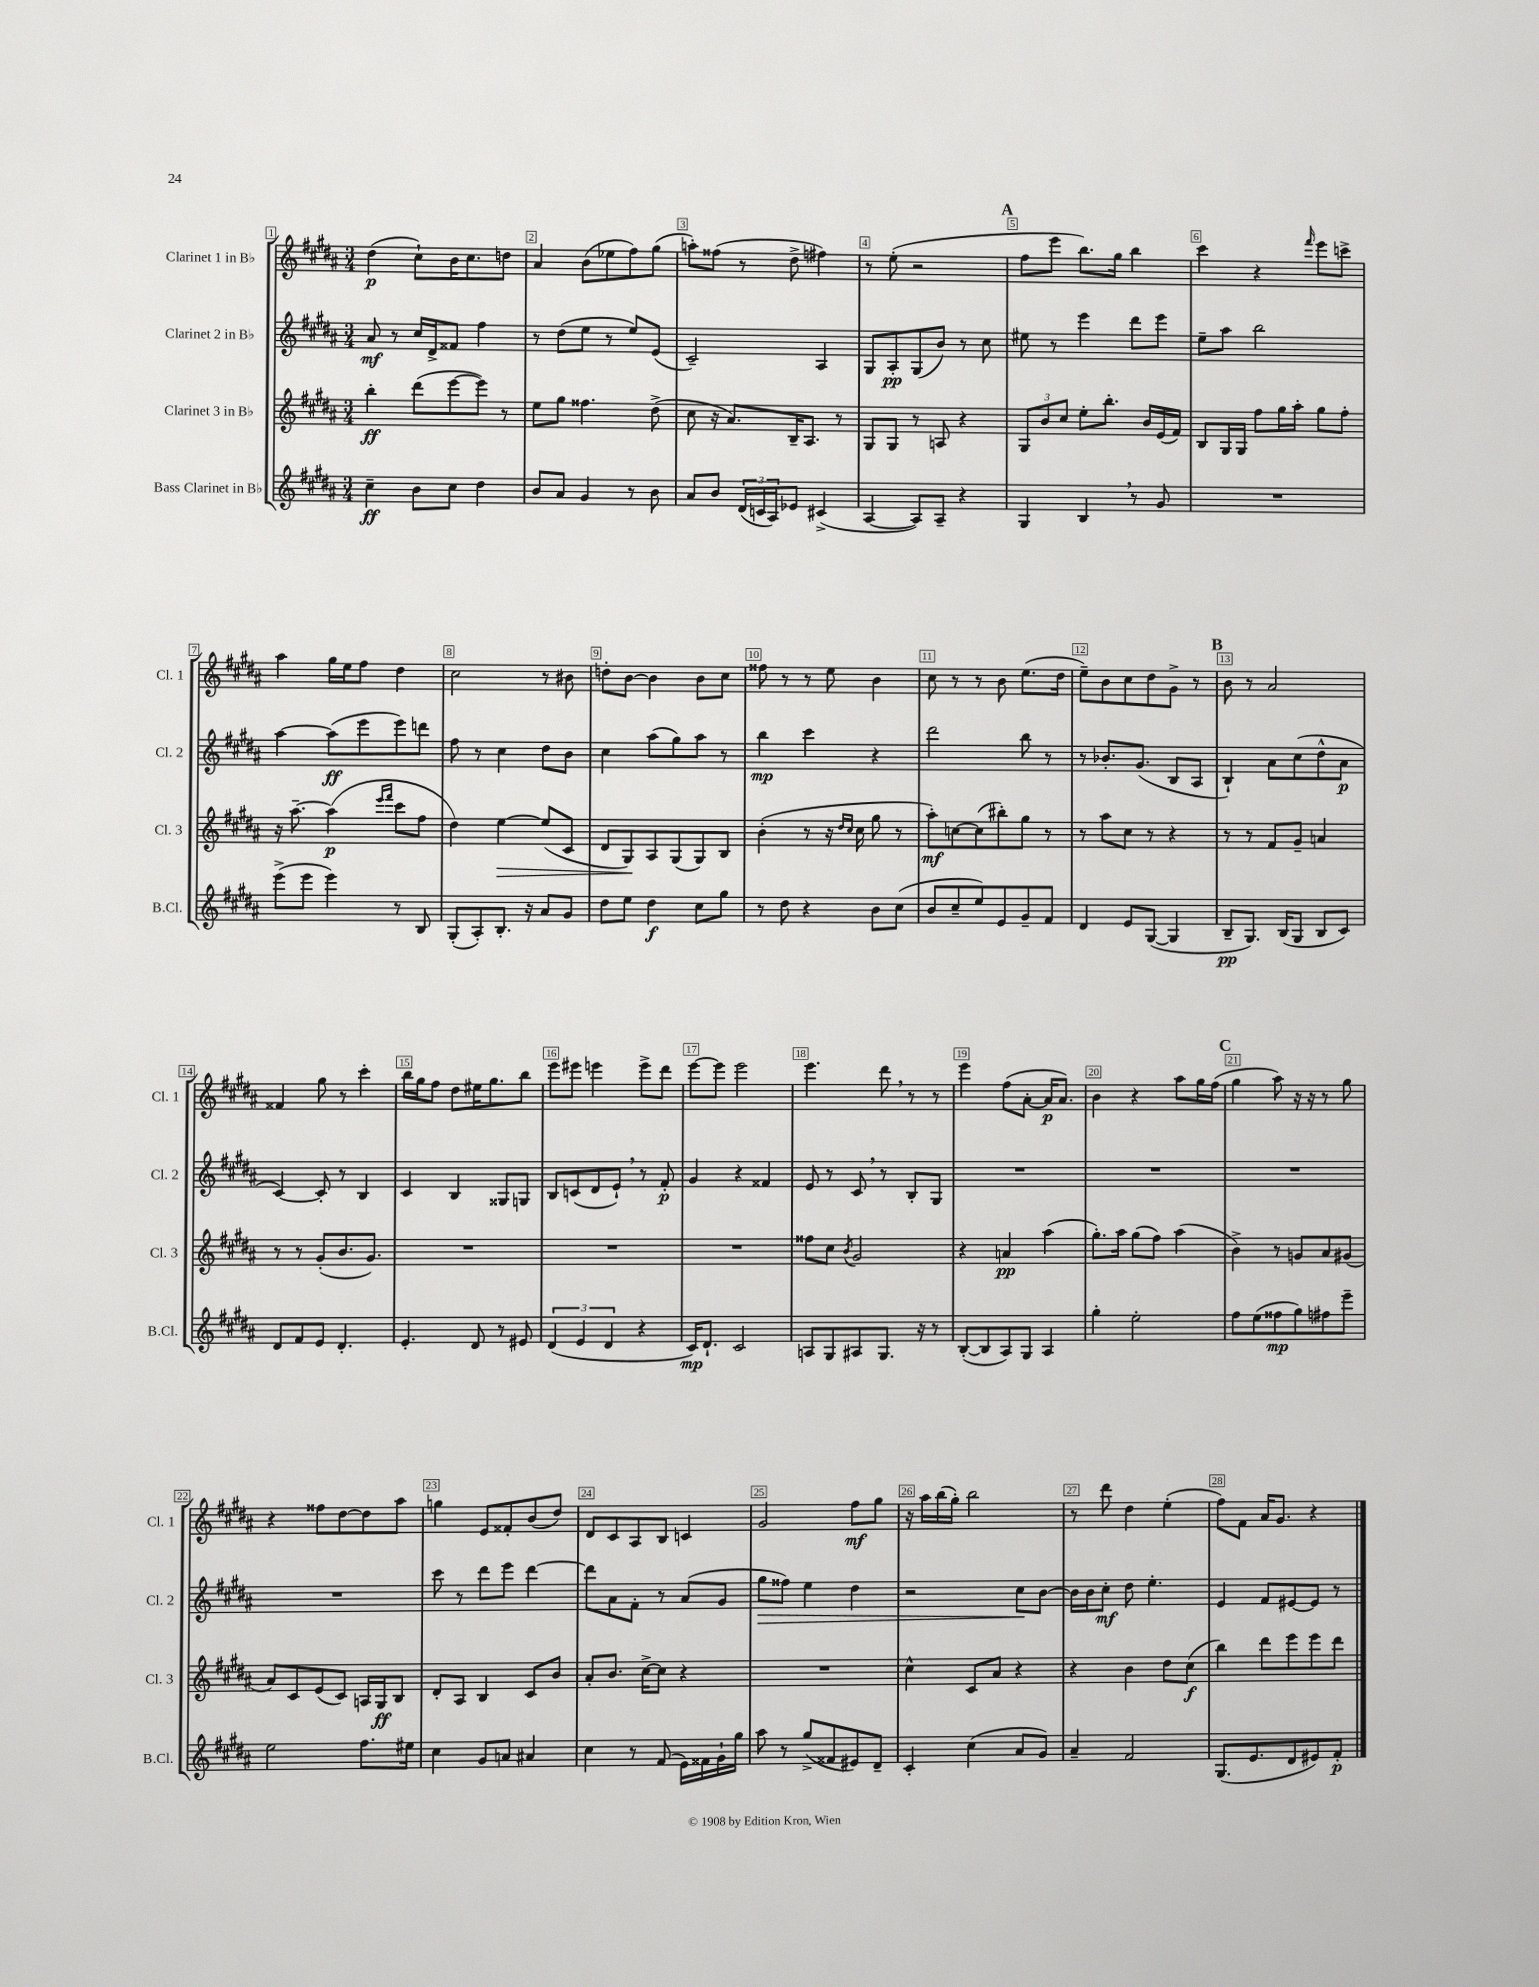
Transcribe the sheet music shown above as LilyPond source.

<<
\new StaffGroup <<
\new Staff = "s0" \with { instrumentName = "Clarinet 1 in Bb" shortInstrumentName = "Cl. 1" } {
    \clef treble \key b \major \numericTimeSignature \time 3/4
    dis''4\p( cis''8-!) b'16 cis''8. d''8 |
    ais'4 b'8( ees''8 fis''8) gis''8( |
    a''8-.) fisis''8( r8 dis''8-> fis''4) |
    r8 e''8-.( r2 |
    \mark \markup { \bold "A" } fis''8 e'''8 b''8.) gis''16 b''4 |
    cis'''4 r4 \grace { fis'''16 } e'''8 c'''8-> |
    ais''4 gis''16 e''16 fis''8 dis''4 |
    cis''2 r8 bis'8 |
    d''8-. b'8~ b'4 b'8 cis''8 |
    fisis''8 r8 r8 e''8 b'4 |
    cis''8 r8 r8 b'8 e''8.( dis''16 |
    e''8--) b'8 cis''8 dis''8 gis'8-> r8 |
    \mark \markup { \bold "B" } b'8 r8 ais'2 |
    fisis'4 gis''8 r8 cis'''4-. |
    b''16 gis''16 fis''8 dis''8 eis''16 gis''8. b''8 |
    e'''8 eis'''8 e'''4 e'''8-> dis'''8 |
    e'''8~ e'''8 e'''2 |
    e'''4. dis'''8 \breathe r8 r8 |
    e'''4 fis''8( ais'8~-. ais'16\p ais'8.) |
    b'4 r4 ais''8 gis''16 fis''16( |
    \mark \markup { \bold "C" } gis''4 ais''8) r16 r16 r8 gis''8 |
    r4 fisis''8 dis''8~ dis''8 ais''8 |
    g''4 e'8 fisis'8-. b'8( dis''8) |
    dis'8 cis'8 ais8 b8 c'4 |
    gis'2 fis''8\mf gis''8 |
    r16 ais''16 b''16( gis''16-.) b''2 |
    r8 dis'''8 dis''4 e''4-.( |
    fis''8) fis'8 ais'16 gis'8. r4 \bar "|." |
}
\new Staff = "s1" \with { instrumentName = "Clarinet 2 in Bb" shortInstrumentName = "Cl. 2" } {
    \clef treble \key b \major \numericTimeSignature \time 3/4
    ais'8\mf r8 cis''16 dis'16-> fisis'8 fis''4 |
    r8 dis''8( e''8 r8 e''8) e'8( |
    cis'2--) ais4 |
    gis8 ais8-.\pp gis8( b'8) r8 cis''8 |
    \mark \markup { \bold "A" } eis''8 r8 e'''4 dis'''8 e'''8 |
    e''8-- ais''8 b''2 |
    ais''4~ ais''8\ff( e'''8 e'''8) d'''8 |
    fis''8 r8 cis''4 dis''8 b'8 |
    cis''4 ais''8( gis''8) ais''8 r8 |
    b''4\mp cis'''4 r4 |
    dis'''2 b''8 r8 |
    r8 bes'8.-. gis'8.( b8 ais8 |
    \mark \markup { \bold "B" } b4-!) ais'8 cis''8( dis''8-^ ais'8\p |
    cis'4~) cis'8-. r8 b4 |
    cis'4 b4 gisis8 g8 |
    b8 c'8( dis'8 e'8-!) \breathe r8 fis'8-.\p |
    gis'4 r4 fisis'4 |
    e'8 r8 cis'8 \breathe r8 b8-. gis8 |
    R2. |
    R2. |
    \mark \markup { \bold "C" } R2. |
    R2. |
    cis'''8 r8 dis'''8 e'''8 dis'''4~ |
    dis'''8 ais'8 fis'8-. r8 ais'8( gis'8 |
    gis''8\> fisis''8) e''4 dis''4 |
    r2 cis''8\! b'8~ |
    b'16 b'16 cis''8-.\mf dis''8 e''4.-. |
    e'4 fis'8 eis'8~ eis'8 r8 \bar "|." |
}
\new Staff = "s2" \with { instrumentName = "Clarinet 3 in Bb" shortInstrumentName = "Cl. 3" } {
    \clef treble \key b \major \numericTimeSignature \time 3/4
    b''4-.\ff dis'''8( e'''8~ e'''8) r8 |
    e''8 gis''8 fisis''4. dis''8->( |
    cis''8 r16 ais'8.) b16-- ais8. r8 |
    gis8 gis8 r8 a8 r4 |
    \mark \markup { \bold "A" } \tuplet 3/2 { gis8 b'8 cis''8 } e''8-. b''8.-. b'16 e'16( fis'16) |
    b8 gis16 gis16 fis''8 gis''16 ais''16-. gis''8 fis''8-. |
    r16 ais''8.~-- ais''4\p( \grace { e'''16 fis'''16 } cis'''8 fis''8 |
    dis''4) e''4~\> e''8( cis'8 |
    dis'8 gis8\!) ais8 gis8( gis8) b8 |
    b'4-.( r8 r16 \grace { dis''16 cis''16 } cis''16 gis''8 r8 |
    ais''8-.\mf) c''8~ c''8( bis''8-.) gis''8 r8 |
    r8 ais''8 cis''8 r8 r4 |
    \mark \markup { \bold "B" } r8 r8 fis'8 gis'8-- a'4 |
    r8 r8 gis'8-.( b'8. gis'8.) |
    R2. |
    R2. |
    R2. |
    fisis''8 cis''8 \acciaccatura { b'8 } gis'2 |
    r4 a'4\pp ais''4( |
    gis''8.-.) ais''16 gis''8( fis''8) ais''4( |
    \mark \markup { \bold "C" } b'4->) r8 g'8 ais'8 gis'8( |
    ais'8) cis'8 e'8( cis'8) a16 gis16\ff b8 |
    dis'8-. ais8 b4 cis'8 b'8 |
    ais'8-. b'8. cis''16~-> cis''8 r4 |
    R2. |
    cis''4-^ cis'8 ais'8 r4 |
    r4 b'4 dis''8 cis''8\f( |
    b''4) dis'''8 e'''8 e'''8 dis'''8 \bar "|." |
}
\new Staff = "s3" \with { instrumentName = "Bass Clarinet in Bb" shortInstrumentName = "B.Cl." } {
    \clef treble \key b \major \numericTimeSignature \time 3/4
    cis''4--\ff b'8 cis''8 dis''4 |
    b'8 ais'8 gis'4 r8 b'8 |
    ais'8 b'8 \tuplet 3/2 { dis'16( c'16 ais16) } ees'8 cis'4->( |
    ais4~ ais8) ais8-- r4 |
    \mark \markup { \bold "A" } gis4 b4 \breathe r8 gis'8 |
    R2. |
    e'''8->( e'''8 e'''4) r8 b8 |
    gis8-.( ais8-.) b8.-. r16 ais'8 gis'8 |
    dis''8 e''8 dis''4\f cis''8 gis''8 |
    r8 dis''8 r4 b'8 cis''8( |
    b'8 cis''8-- e''8) e'8 gis'8-- fis'8 |
    dis'4 e'8 gis8~( gis4 |
    \mark \markup { \bold "B" } b8--\pp gis8.) b16( gis8 b8 cis'8) |
    dis'8 fis'8 e'8 dis'4.-. |
    e'4.-. dis'8 r8 eis'8 |
    \tuplet 3/2 { dis'4( e'4 dis'4 } r4 |
    cis'16\mp) dis'8.-! cis'2 |
    a8 gis8 ais8 gis8. r16 r8 |
    b8~-.( b8 ais8) gis8 ais4 |
    gis''4-. e''2-. |
    \mark \markup { \bold "C" } fis''8 e''8( fisis''8\mp gis''8) fis''8 e'''8-- |
    e''2 fis''8. eis''16 |
    cis''4 gis'8 a'8 ais'4 |
    cis''4 r8 fis'8( e'16) fisis'16 gis'16-! gis''16 |
    ais''8 r8 gis''8->( fisis'8 eis'8) dis'8-- |
    cis'4-. cis''4( ais'8 gis'8) |
    ais'4-- fis'2 |
    gis8.( e'8. dis'8 eis'8) fis'8-.\p \bar "|." |
}
>>
>>
\layout { \context { \Score \override BarNumber.break-visibility = ##(#f #t #t) barNumberVisibility = #all-bar-numbers-visible \override BarNumber.stencil = #(make-stencil-boxer 0.1 0.3 ly:text-interface::print) } }
